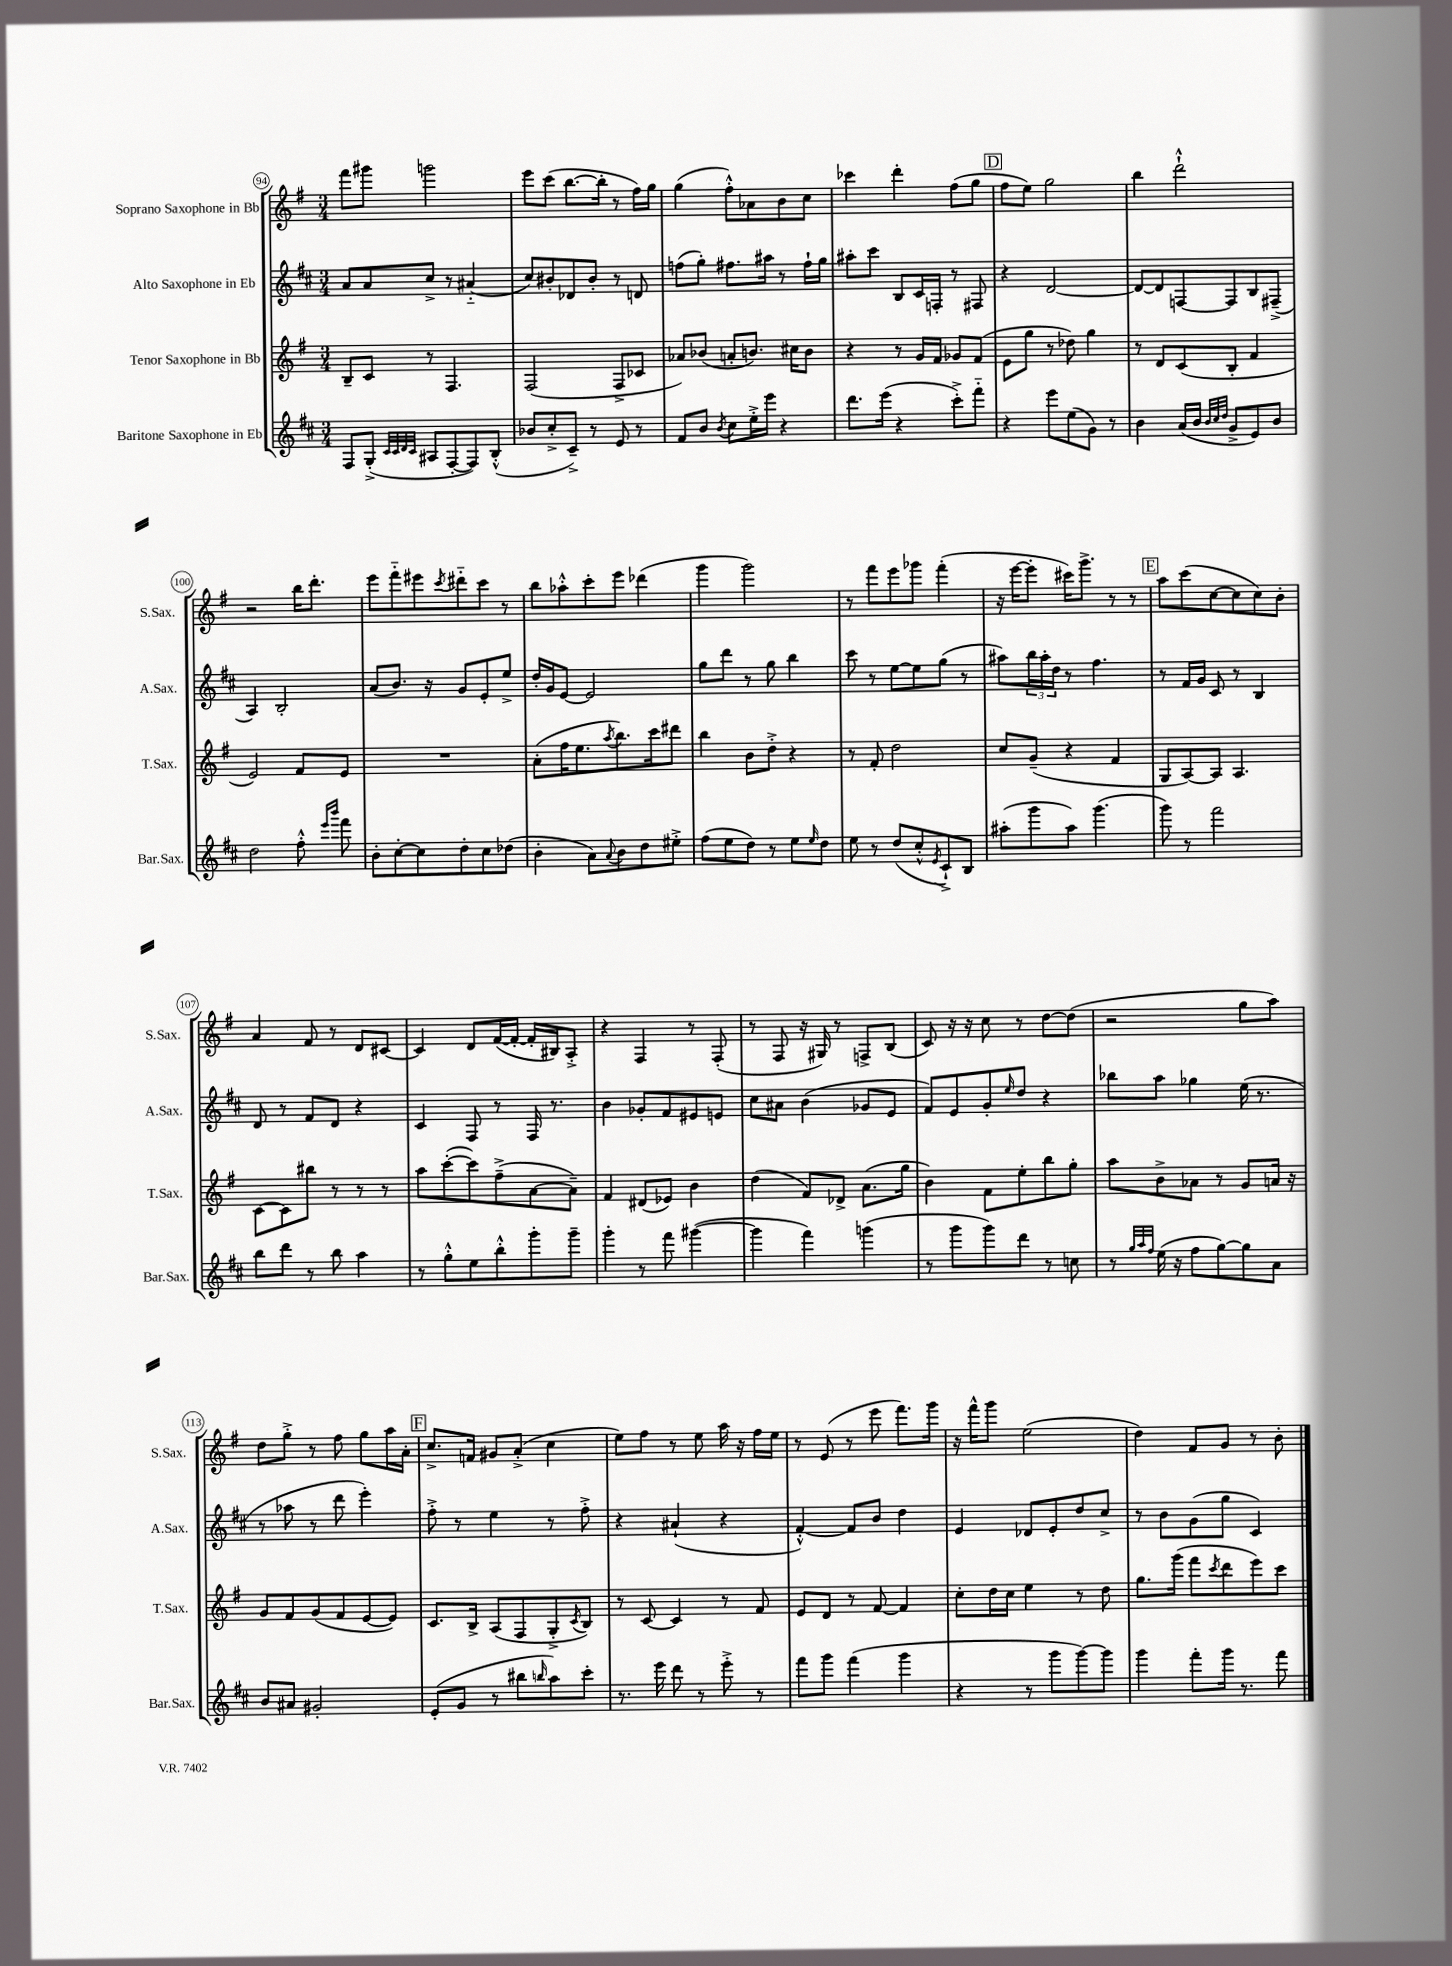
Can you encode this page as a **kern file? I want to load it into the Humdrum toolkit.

**kern	**kern	**kern	**kern
*part4	*part3	*part2	*part1
*staff4	*staff3	*staff2	*staff1
*I"Baritone Saxophone in Eb	*I"Tenor Saxophone in Bb	*I"Alto Saxophone in Eb	*I"Soprano Saxophone in Bb
*I'Bar.Sax.	*I'T.Sax.	*I'A.Sax.	*I'S.Sax.
*clefG2	*clefG2	*clefG2	*clefG2
*k[f#c#]	*k[f#]	*k[f#c#]	*k[f#]
*M3/4	*M3/4	*M3/4	*M3/4
=94	=94	=94	=94
8F#/L	8B~/L	8a/L	8fff#\L
(8G'^/J	8c/J	8a/	8ggg#X\J
32qqc#/LLL	.	.	.
32qqc#/	.	.	.
32qqd/	.	.	.
32qqc#/JJJ	.	.	.
8A#X/L	8r	8cc#^/J	2gggn\
[8F#'/	4.F#/	8r	.
8F#/])	.	(4a#X/	.
(8B'^^/J	.	.	.
=95	=95	=95	=95
8b-X/L	(2F#/	8cc#/L)	8eee\L
8cc#'^/	.	8b#X'/	(8ccc\J
8c#~^/J)	.	8d-X/	[8.bb\L
8r	.	8b#'/J	.
.	.	.	16bb'\Jk]
8e/	8F#^/L	8r	8r
8r	8c-X/J	8dn/	16ff#\LL)
.	.	.	16gg\JJ
=96	=96	=96	=96
8f#/L	8a-X/L)	(8ffn\L	(4gg\
8b/J	(8b-X/J	8gg'\J)	.
8qb/	.	.	.
8cc#\L	8an'/L	8.ff#X\L	8ff#'^^\L)
16ee'^\L	8.bn/J)	.	8a-X\
16eee\JJ	.	16aa#X\Jk	.
4r	.	8r	8b\
.	16cc#X\KL	.	.
.	8b\J	16ff#`\LL	8cc\J
.	.	16gg\JJ	.
=97	=97	=97	=97
8.ddd\L	4r	8aa#X'\L	4ccc-X\
.	.	8ccc#\J	.
(16eee\Jk	.	.	.
4r	8r	8B/L	4ddd'\
.	16g/LL	16c#/L	.
.	16f#/JJ	16Fn'/JJ	.
8ccc#'^\L)	8g-X/L	8r	(8ff#\L
8fff#\J	(8f#/J	8F#X/	8gg\J
!!LO:REH:place=s1:t=D
=98	=98	=98	=98
4r	8e\L	4r	8ff#\L
.	8gg\J	.	8ee\J)
8eee\L	8r	[2d/	2gg\
(8ee\	8dd-X\)	.	.
8g\J)	4gg\	.	.
8r	.	.	.
=99	=99	=99	=99
4b\	8r	8d/L_	4bb\
.	8d/L	8d/]	.
(16a/LL	(8c/	[8Fn/	2ddd`^^\
16b/JJ	.	.	.
32qqb/LLL	.	.	.
32qqcc#/	.	.	.
32qqdd/JJJ	.	.	.
8g^/L	8B'/J	8F/]	.
8e/)	4f#/	8B/	.
8b/J	.	(8F#X~^/J	.
!!LO:LB:g=z
=100	=100	=100	=100
2dd\	2e/)	4A/)	2r
.	.	2B'/	.
8ff#'^^\	8f#/L	.	16bb\KL
.	.	.	8.ddd'\J
16qqeee/LL	.	.	.
16qqbbb/JJ	.	.	.
8fff#\	8e/J	.	.
=101	=101	=101	=101
8b'\L	2.r	(8a/L	8eee\L
[8cc#'\	.	8.b/J)	8fff#\
8cc#\]	.	.	8eee#X\
.	.	16r	.
.	.	.	8qccc/
8dd'\	.	8g/L	8ddd#X\
8cc#\	.	8e'/	8ccc\J
(8dd-X\J	.	8ee^/J	8r
=102	=102	=102	=102
4b'\	(8a'\L	16dd'/LL	8bb\L
.	.	16g/J	.
.	16ff#\K	[8e/J	8aa-X'^^\
.	8.ee\	.	.
8a\L)	.	2e/]	8ccc'\
8qqa/	8qaa/	.	.
8b\	8.bb\)	.	8eee\J
8dd\	.	.	(4ddd-X\
.	16ccc\k	.	.
8ee#X'^\J	8ddd#X\J	.	.
=103	=103	=103	=103
(8ff#\L	4bb\	8gg\L	4ggg\
8ee\	.	8ddd\J	.
8dd\J)	8b\L	8r	2ggg\)
8r	8dd'^\J	8gg\	.
8ee\L	4r	4bb\	.
16qqee/	.	.	.
8dd\J	.	.	.
=104	=104	=104	=104
8ee\	8r	8ccc#\	8r
8r	8f#'/	8r	8fff#\L
(8dd/L	2dd\	[8ee\L	8eee\
8cc#'^^/	.	8ee\]	8ggg-X\J
8qe/	.	.	.
8c#`^/)	.	(8gg\J	(4fff#'\
8B/J	.	8r	.
=105	=105	=105	=105
(8aa#X'\L	8cc/L	8aa#X\L)	16r
.	.	.	[16eee\KL
8ggg\	(8g~/J	24bb\L	8eee'\J]
.	.	24aa#'\	.
.	.	24dd\JJ	.
8aa#\J)	4r	8r	16ccc#X\KL)
.	.	.	8.ggg^\J
(4.ggg\	.	4.ff#\	.
.	4f#/	.	8r
.	.	.	8r
!!LO:REH:place=s1:t=E
=106	=106	=106	=106
8ggg\)	8G/L	8r	8aa\L
8r	[8A/)	16f#/LL	(8ccc\
.	.	16g/JJ	.
2fff#\	8A/J]	8c#/	[8cc\
.	4.A/	8r	8cc\]
.	.	4B/	8cc\)
.	.	.	8b'\J
!!LO:LB:g=z
=107	=107	=107	=107
8bb\L	[8c\L	8d/	4a/
8ddd\J	8c\]	8r	.
8r	8bb#X\J	8f#/L	8f#/
8bb\	8r	8d/J	8r
4aa\	8r	4r	8d/L
.	8r	.	[8c#X/J
=108	=108	=108	=108
8r	8aa\L	4c#/	4c#/]
8gg'^^\L	([8ccc'\	.	.
8ee\	8ccc\])	8F#/	8d/L
8bb'^^\	(8ff#~^\	8r	([16f#/L
.	.	.	16f#'/JJ_
8ggg'\	[8a\	16F#/	16f#'/LL]
.	.	8.r	16B#X/J)
8ggg~\J	8a~\J])	.	8A'^/J
=109	=109	=109	=109
4ggg'\	4f#/	4b\	4r
8r	(8d#X/L	8g-X'/L	4F#/
8fff#\	8e-X/J)	8f#/	.
([4ggg#X\	4b\	8e#X/	8r
.	.	8en/J	(8F#'/
=110	=110	=110	=110
4ggg#\]	(4dd\	8cc#\L	8r
.	.	8a#X\J	8F#/
4fff#\)	8f#/L)	(4b\	16r
.	.	.	16G#X/)
.	8d-X^/J	.	8r
(4gggn\	(8.a\L	8g-X/L	8Fn^/L
.	.	8e/J	(8B/J
.	16gg\Jk	.	.
=111	=111	=111	=111
8r	4b\)	8f#/L)	8c/)
8ggg\L	.	8e/	16r
.	.	.	16r
8ggg\)	8f#\L	8g'/	8cc\
.	.	16qqee/	.
8ddd\J	8ee'\	8dd/J	8r
8r	8bb\	4r	[8dd\L
8ccn\	8gg'\J	.	(8dd\J]
=112	=112	=112	=112
8r	8aa\L	8bb-X\L	2r
32qqgg/LLL	.	.	.
32qqaa/	.	.	.
32qqff#/JJJ	.	.	.
(16ee\	8b^\	8aa\J	.
16r	.	.	.
8ff#\L	8a-X\J	4gg-X\	.
[8gg\)	8r	.	.
8gg\]	8g/L	(16ee\	8gg\L
.	.	8.r	.
8a\J	16an/Jk	.	8aa\J)
.	16r	.	.
!!LO:LB:g=z
=113	=113	=113	=113
8b/L	8g/L	8r	8dd\L
8a#X/J	8f#/	8aa-X\	8gg'^\J
2g#X'/	(8g/	8r	8r
.	8f#/	8ddd\	8ff#\
.	[8e/	4eee'\)	8gg\L
.	8e/J])	.	16aa\L
.	.	.	16a'\JJ
!!LO:REH:place=s1:t=F
=114	=114	=114	=114
(8e'/L	8.c/L	8ff#'^\	8.cc^/L
8g/J	.	8r	.
.	16B^/Jk	.	16fn/Jk
8r	(8A/L	4ee\	8g#X/L
8bb#X\L	8F#/	.	(8a'^/J
16qqbbn/	.	.	.
8aa\)	8G'^/	8r	4cc\
.	8qc/	.	.
8ccc#'\J	8B/J)	8ff#'^\	.
=115	=115	=115	=115
8.r	8r	4r	8ee\L)
.	[8c/	.	8ff#\J
16eee\	.	.	.
8ddd\	4c/]	(4a#X`/	8r
8r	.	.	8ee\
8eee'^\	8r	4r	16aa\
.	.	.	16r
8r	8f#/	.	16ff#\LL
.	.	.	16ee\JJ
=116	=116	=116	=116
8fff#\L	8e/L	[4f#'^^/)	8r
8ggg\J	8d/J	.	(8e/
(4fff#\	8r	8f#/L]	8r
.	[8f#/	8b/J	8eee\
4ggg\	4f#/]	4dd\	8.fff#\L)
.	.	.	16ggg\Jk
=117	=117	=117	=117
4r	8cc'\L	4e/	16r
.	.	.	16fff#^^\KL
.	16dd\L	.	8ggg\J
.	16cc\JJ	.	.
8r	4ee\	8d-X/L	(2ee\
8ggg\L	.	8e'/	.
[8ggg\)	8r	8dd/	.
8ggg\J]	8dd\	8cc#^/J	.
=118	=118	=118	=118
4ggg\	8.gg\L	8r	4dd\)
.	.	8b\L	.
.	(16ggg\Jk	.	.
8fff#'\L	8fff#\L	(8g\	8f#/L
.	8qccc/	.	.
16ggg\Jk	8ddd\	8gg\J	8g/J
8.r	.	.	.
.	8eee\)	4c#/)	8r
8fff#\	8ccc\J	.	8b'\
==	==	==	==
*-	*-	*-	*-
